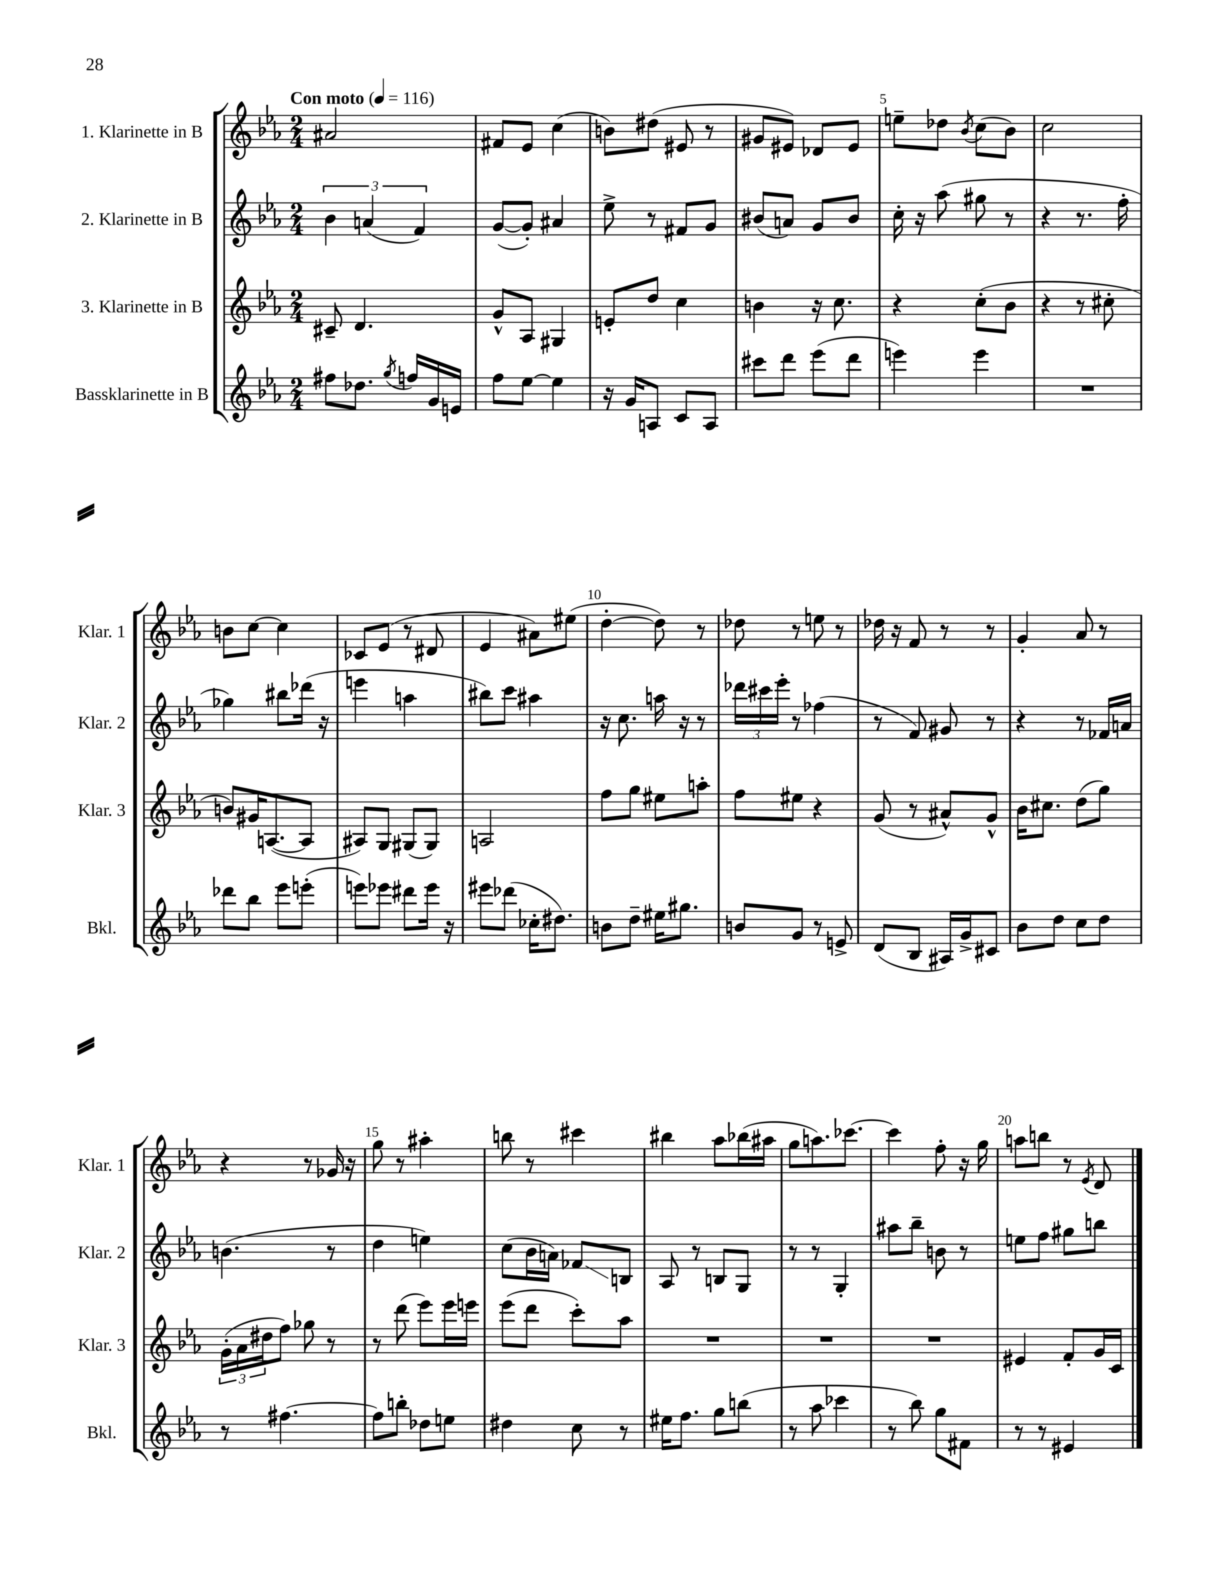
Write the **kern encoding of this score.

**kern	**kern	**kern	**kern
*staff4	*staff3	*staff2	*staff1
*clefG2	*clefG2	*clefG2	*clefG2
*k[b-e-a-]	*k[b-e-a-]	*k[b-e-a-]	*k[b-e-a-]
*M2/4	*M2/4	*M2/4	*M2/4
*MM116	*MM116	*MM116	*MM116
8ff#	8c#~	6b-	2a#
8.dd-	4.d	.	.
.	.	(6a	.
8qgg	.	.	.
16ff	.	.	.
.	.	6f)	.
16g	.	.	.
16e	.	.	.
=	=	=	=
8ff	8g^^	([8g	8f#
[8ee-	8A-	8g'])	8e-
4ee-]	4G#	4a#	(4cc
=	=	=	=
16r	8e'	8ee-^	8b)
16g	.	.	.
8A	8dd	8r	(8dd#
8c	4cc	8f#	8e#
8A	.	8g	8r
=	=	=	=
8ccc#	4b	(8b#	8g#
8ddd	.	8a)	8e#)
(8eee-	16r	8g	8d-
.	8.cc	.	.
8ddd	.	8b#	8e#
=	=	=	=
4eee)	4r	16cc'	8ee~
.	.	16r	.
.	.	(8aa-	8dd-
.	.	.	8qb-
4eee	(8cc'	8gg#	(8cc
.	8b-	8r	8b-)
=	=	=	=
2r	4r	4r	2cc
.	8r	8.r	.
.	8cc#'	.	.
.	.	16ff'	.
=	=	=	=
8ddd-	8b)	4gg-)	8b
8bb-	16g#	.	[8cc
.	([8.A	.	.
8eee-	.	8bb#	4cc]
(8eee'	8A]	(16ddd-	.
.	.	16r	.
=	=	=	=
8eee)	8A#)	4eee	8c-
8eee-	8G	.	(8e-
8ddd#	(8G#	4aa	8r
16eee-	8G#)	.	8d#
16r	.	.	.
=	=	=	=
8eee#	2A	8bb#)	4e-
(8ddd-	.	8ccc	.
16cc-'	.	4aa#	8a#)
8.dd#)	.	.	.
.	.	.	(8ee#
=	=	=	=
8b	8ff	16r	[4dd'
.	.	8.cc	.
8dd~	8gg	.	.
16ee#	8ee#	16aa	8dd])
8.gg#	.	16r	.
.	8aa'	8r	8r
=	=	=	=
8b	8ff	24ddd-	8dd-
.	.	24ccc#	.
.	.	24eee-'	.
8g	8ee#	8r	8r
8r	4r	(4ff-	8ee
8e^	.	.	8r
=	=	=	=
(8d	(8g	8r	16dd-
.	.	.	16r
8B-	8r	8f)	8f
16A#)	8a#^^)	8g#	8r
16g^	.	.	.
8c#	8g^^	8r	8r
=	=	=	=
8b-	16b-	4r	4g'
.	8.cc#	.	.
8dd	.	.	.
8cc	(8dd	8r	8a-
8dd	8gg)	16f-	8r
.	.	16a	.
=	=	=	=
8r	(24g'	(4.b	4r
.	24a-	.	.
.	24dd#	.	.
[4.ff#	8ff)	.	.
.	8gg-	.	8r
.	8r	8r	16g-
.	.	.	16r
=	=	=	=
8ff#]	8r	4dd	8gg
8bb'	(8ddd	.	8r
8dd-	8eee-)	4ee)	4aa#'
8ee	16eee-	.	.
.	16eee	.	.
=	=	=	=
4dd#	(8eee-	(8cc	8bb
.	8ddd	16b-	8r
.	.	16a)	.
8cc	8ccc')	8f-	4ccc#
8r	8aa-	8B	.
=	=	=	=
16ee#	2r	8A-	4bb#
8.ff	.	.	.
.	.	8r	.
8gg	.	8B	8aa-
(8bb	.	8G	(16bb-
.	.	.	16aa#
=	=	=	=
8r	2r	8r	8gg
8aa-	.	8r	8.aa)
4ccc-	.	4G'	.
.	.	.	[8.ccc-
=	=	=	=
8r	2r	8aa#	4ccc-]
8bb-)	.	8bb-~	.
8gg	.	8b	8ff'
8f#	.	8r	16r
.	.	.	16gg
=	=	=	=
8r	4e#	8ee	8aa
8r	.	8ff	8bb
4e#	8f'	8gg#	8r
.	.	.	8qe-
.	16g	8bb	8d
.	16c	.	.
==	==	==	==
*-	*-	*-	*-
